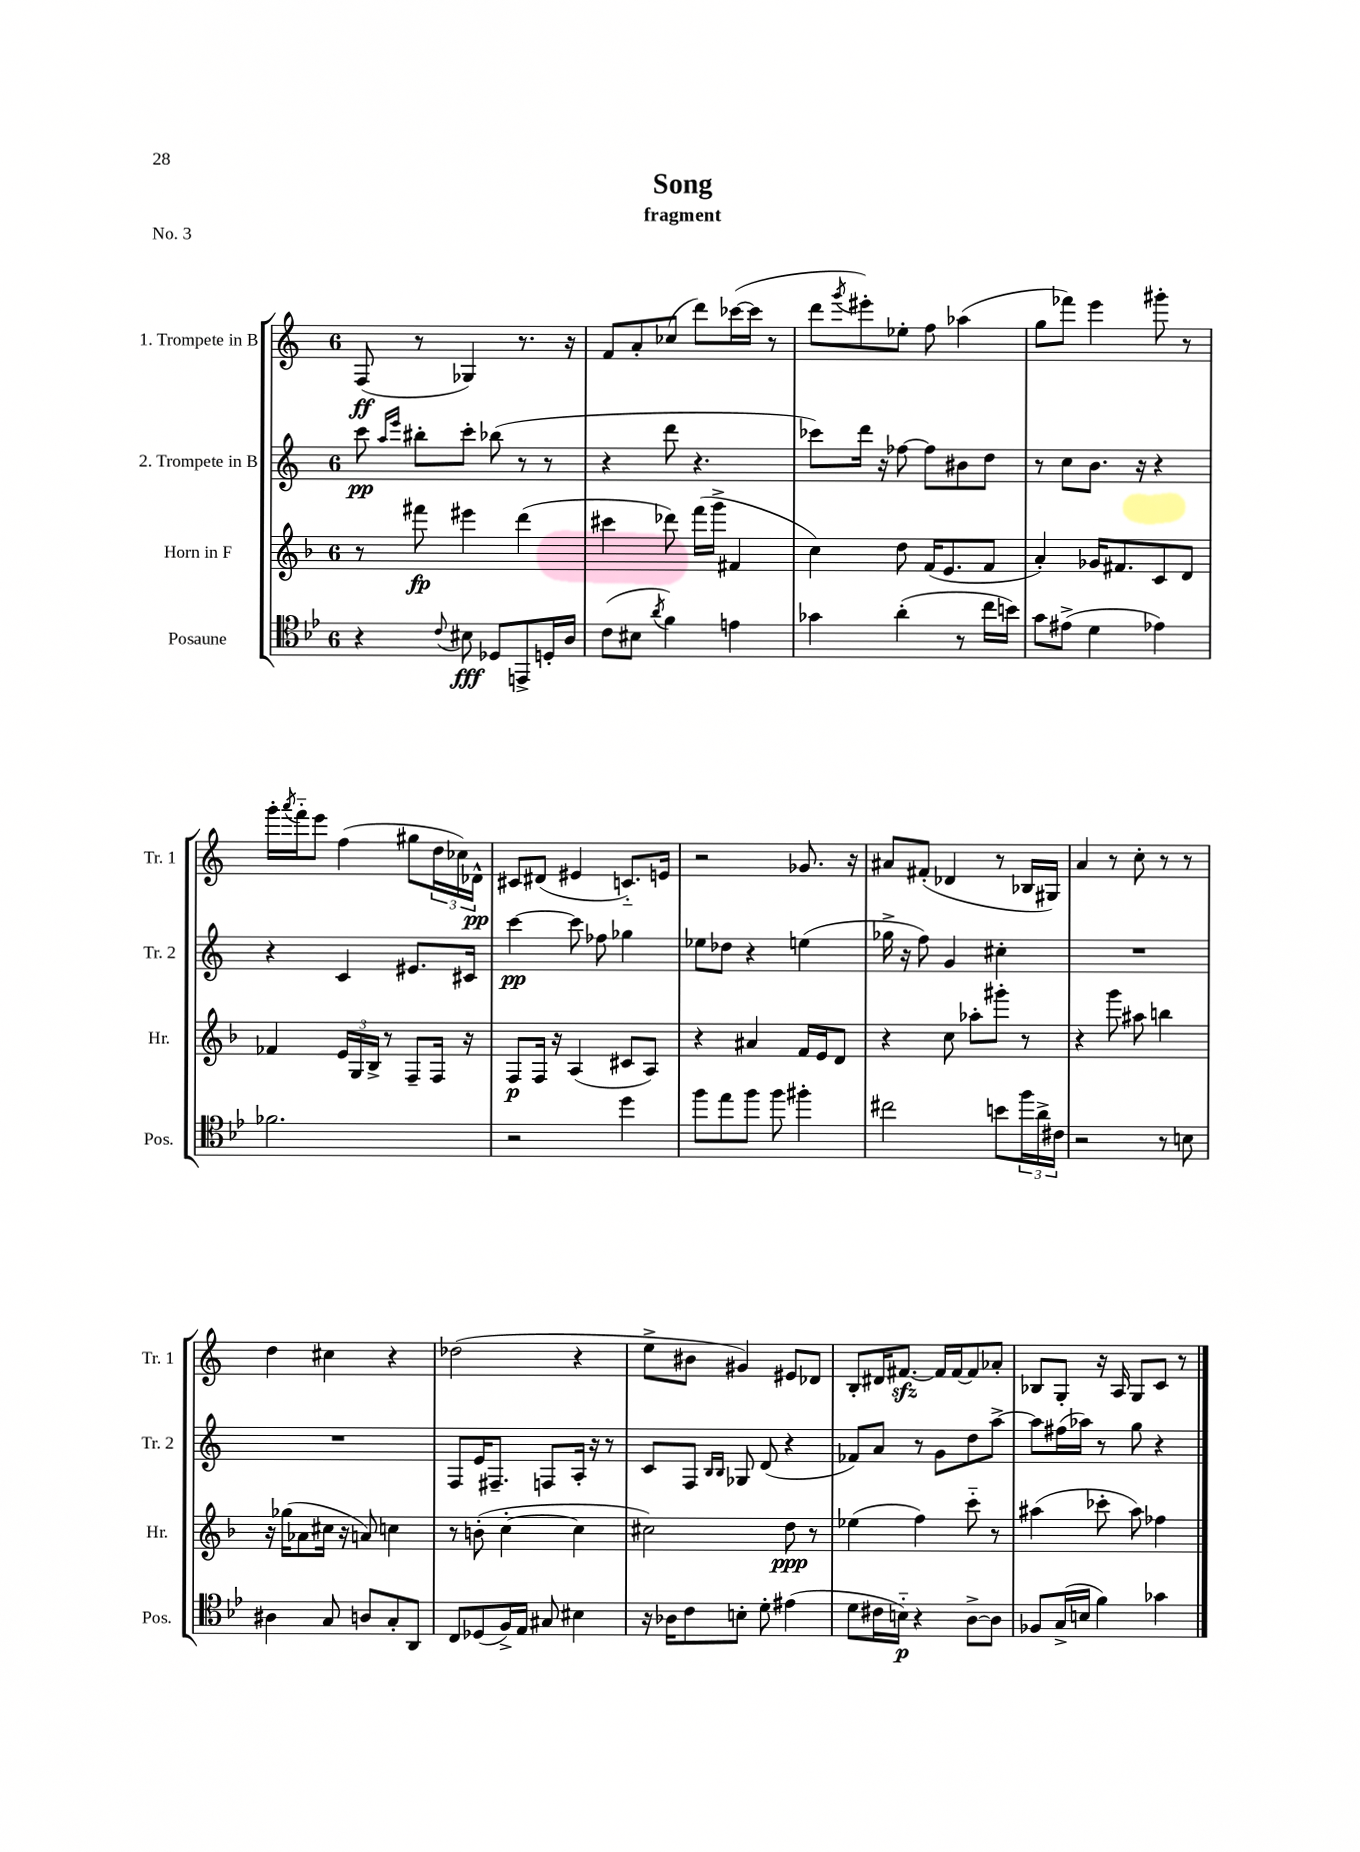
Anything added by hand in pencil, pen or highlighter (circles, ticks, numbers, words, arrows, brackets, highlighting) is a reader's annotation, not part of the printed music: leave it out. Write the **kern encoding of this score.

**kern	**dynam	**kern	**dynam	**kern	**dynam	**kern	**dynam
*part4	*part4	*part3	*part3	*part2	*part2	*part1	*part1
*staff4	*staff4	*staff3	*staff3	*staff2	*staff2	*staff1	*staff1
*I"Posaune	*	*I"Horn in F	*	*I"2. Trompete in B	*	*I"1. Trompete in B	*
*I'Pos.	*	*I'Hr.	*	*I'Tr. 2	*	*I'Tr. 1	*
*clefC4	*	*clefG2	*	*clefG2	*	*clefG2	*
*k[b-e-]	*	*k[b-]	*	*k[]	*	*k[]	*
*M6/8	*	*M6/8	*	*M6/8	*	*M6/8	*
=1	=1	=1	=1	=1	=1	=1	=1
4r	.	8r	.	8ccc\	pp	(8F/	ff
.	.	.	.	16qqaa/LL	.	.	.
.	.	.	.	16qqeee/JJ	.	.	.
.	.	8fff#X\	fp	8bb#X'\L	.	8r	.
8qqc/	.	.	.	.	.	.	.
8B#X\	fff	4eee#X\	.	8ccc'\J	.	4G-X/)	.
8D-X/L	.	.	.	(8bb-X\	.	.	.
8EEn^/	.	(4ddd\	.	8r	.	8.r	.
16Dn'/L	.	.	.	8r	.	.	.
16A/JJ	.	.	.	.	.	16r	.
=2	=2	=2	=2	=2	=2	=2	=2
(8c\L	.	4ccc#X\	.	4r	.	8f/L	.
8B#X\J	.	.	.	.	.	8a'/	.
8qa/	.	.	.	.	.	.	.
4f\)	.	8ddd-X\)	.	8ddd\	.	(8cc-X/J	.
.	.	(16fff\LL	.	4.r	.	8ddd\L)	.
.	.	16ggg^\JJ	.	.	.	.	.
4en\	.	4f#X/	.	.	.	([16ccc-X\L	.
.	.	.	.	.	.	16ccc-\JJ]	.
.	.	.	.	.	.	8r	.
=3	=3	=3	=3	=3	=3	=3	=3
4g-X\	.	4cc\)	.	8ccc-X\L)	.	8ddd\L	.
.	.	.	.	.	.	8qggg/	.
.	.	.	.	16ddd\Jk	.	8eee#X'\)	.
.	.	.	.	16r	.	.	.
(4a'\	.	8dd\	.	[8ff-X\	.	8ee-X'\J	.
.	.	(16f/KL	.	8ff-\L]	.	8ff\	.
.	.	8.e/	.	.	.	.	.
8r	.	.	.	8b#X\	.	(4aa-X\	.
16cc\LL	.	8f/J	.	8dd\J	.	.	.
16bn\JJ)	.	.	.	.	.	.	.
=4	=4	=4	=4	=4	=4	=4	=4
8g\L	.	4a'/)	.	8r	.	8gg\L	.
(8e#X^\J	.	.	.	8cc\L	.	8fff-X\J)	.
4d\	.	16g-X/KL	.	8.b\J	.	4eee\	.
.	.	8.f#X/	.	.	.	.	.
.	.	.	.	16r	.	.	.
4e-X\)	.	8c/	.	4r	.	8ggg#X'\	.
.	.	8d/J	.	.	.	8r	.
!!LO:LB:g=z
=5	=5	=5	=5	=5	=5	=5	=5
2.f-X\	.	4f-X/	.	4r	.	16ggg'\LL	.
.	.	.	.	.	.	8qaaa/	.
.	.	.	.	.	.	16fff\J	.
.	.	.	.	.	.	8eee\J	.
.	.	24e/LL	.	4c/	.	(4ff\	.
.	.	24G/	.	.	.	.	.
.	.	24B-^/JJ	.	.	.	.	.
.	.	8r	.	.	.	.	.
.	.	8F~/L	.	8.e#X/L	.	8gg#X\L	.
.	.	16F/Jk	.	.	.	24dd\L	.
.	.	.	.	.	.	24cc-X\)	.
.	.	16r	.	16c#X/Jk	.	.	.
.	.	.	.	.	.	24d-X^^\JJ	pp
=6	=6	=6	=6	=6	=6	=6	=6
2r	.	8F/L	p	[4ccc\	pp	8c#X/L	.
.	.	16F/Jk	.	.	.	(8d#X/J	.
.	.	16r	.	.	.	.	.
.	.	(4A/	.	8ccc\]	.	4e#X/	.
.	.	.	.	8ff-X\	.	.	.
4dd\	.	8c#X/L	.	4gg-X\	.	8.cn/L)	.
.	.	8A/J)	.	.	.	.	.
.	.	.	.	.	.	16en/Jk	.
=7	=7	=7	=7	=7	=7	=7	=7
8ff\L	.	4r	.	8ee-X\L	.	2r	.
8ee-\	.	.	.	8dd-X\J	.	.	.
8ff\J	.	4a#X/	.	4r	.	.	.
8ff\	.	.	.	.	.	.	.
4ff#X'\	.	16f/LL	.	(4een\	.	8.g-X/	.
.	.	16e/J	.	.	.	.	.
.	.	8d/J	.	.	.	.	.
.	.	.	.	.	.	16r	.
=8	=8	=8	=8	=8	=8	=8	=8
2cc#X\	.	4r	.	16gg-X^\	.	8a#X/L	.
.	.	.	.	16r	.	.	.
.	.	.	.	8ff\)	.	(8f#X'/J	.
.	.	8cc\	.	4g/	.	4d-X/	.
.	.	8aa-X'\L	.	.	.	.	.
8bn\L	.	8ggg#X'\J	.	4cc#X'\	.	8r	.
24ff\L	.	8r	.	.	.	16B-X/LL	.
24a^\	.	.	.	.	.	.	.
.	.	.	.	.	.	16G#X/JJ)	.
24c#X\JJ	.	.	.	.	.	.	.
=9	=9	=9	=9	=9	=9	=9	=9
2r	.	4r	.	2.r	.	4a/	.
.	.	8ggg\	.	.	.	8r	.
.	.	8aa#X\	.	.	.	8cc'\	.
8r	.	4bbn\	.	.	.	8r	.
8Bn\	.	.	.	.	.	8r	.
!!LO:LB:g=z
=10	=10	=10	=10	=10	=10	=10	=10
4A#X\	.	16r	.	2.r	.	4dd\	.
.	.	(16gg-X\KL	.	.	.	.	.
.	.	8a-X\	.	.	.	.	.
8G/	.	16cc#X\Jk	.	.	.	4cc#X\	.
.	.	16r	.	.	.	.	.
8An/L	.	8an/)	.	.	.	.	.
8G'/	.	4ccn\	.	.	.	4r	.
8AA/J	.	.	.	.	.	.	.
=11	=11	=11	=11	=11	=11	=11	=11
8C/L	.	8r	.	8F/L	.	(2dd-X\	.
(8D-X/	.	(8bn'\	.	16e/K	.	.	.
.	.	.	.	8.F#X~/J	.	.	.
16F^/L)	.	[4cc'\	.	.	.	.	.
16E-/JJ	.	.	.	.	.	.	.
8G#X/	.	.	.	8Fn/L	.	.	.
4B#X\	.	4cc\]	.	16A'/Jk	.	4r	.
.	.	.	.	16r	.	.	.
.	.	.	.	8r	.	.	.
=12	=12	=12	=12	=12	=12	=12	=12
16r	.	2cc#X\)	.	8c/L	.	8ee^\L	.
16A-X\KL	.	.	.	.	.	.	.
8c\	.	.	.	8F/J	.	8b#X\J	.
.	.	.	.	16qqB/LL	.	.	.
.	.	.	.	16qqB/JJ	.	.	.
8Bn'\J	.	.	.	8G-X/	.	4g#X/)	.
8d'\	.	.	.	(8d/	.	.	.
(4e#X\	.	8dd\	ppp	4r	.	8e#X/L	.
.	.	8r	.	.	.	8d-X/J	.
=13	=13	=13	=13	=13	=13	=13	=13
8d\L	.	(4ee-X\	.	8f-X/L)	.	8B'/L	.
16c#X\L	.	.	.	8a/J	.	16d#X/K	.
16Bn\JJ)	p	.	.	.	.	[8.f#Xzz/J	.
4r	.	4ff\)	.	8r	.	.	.
.	.	.	.	8g\L	.	16f#/LL]	.
.	.	.	.	.	.	[16f#/J	.
[8A^\L	.	8ccc\	.	8dd\	.	8f#/]	.
8A\J]	.	8r	.	[8aa^\J	.	8a-X'/J	.
=14	=14	=14	=14	=14	=14	=14	=14
8F-X/L	.	(4aa#X\	.	8aa\L]	.	8B-X/L	.
(16G^/L	.	.	.	(16ff#X\L	.	8G'/J	.
16Bn/JJ	.	.	.	16aa-X\JJ)	.	.	.
4f\)	.	8ccc-X'\	.	8r	.	16r	.
.	.	.	.	.	.	16A/	.
.	.	8aa#\)	.	8gg\	.	8G/L	.
4g-X\	.	4ff-X\	.	4r	.	8c/J	.
.	.	.	.	.	.	8r	.
==	==	==	==	==	==	==	==
*-	*-	*-	*-	*-	*-	*-	*-
